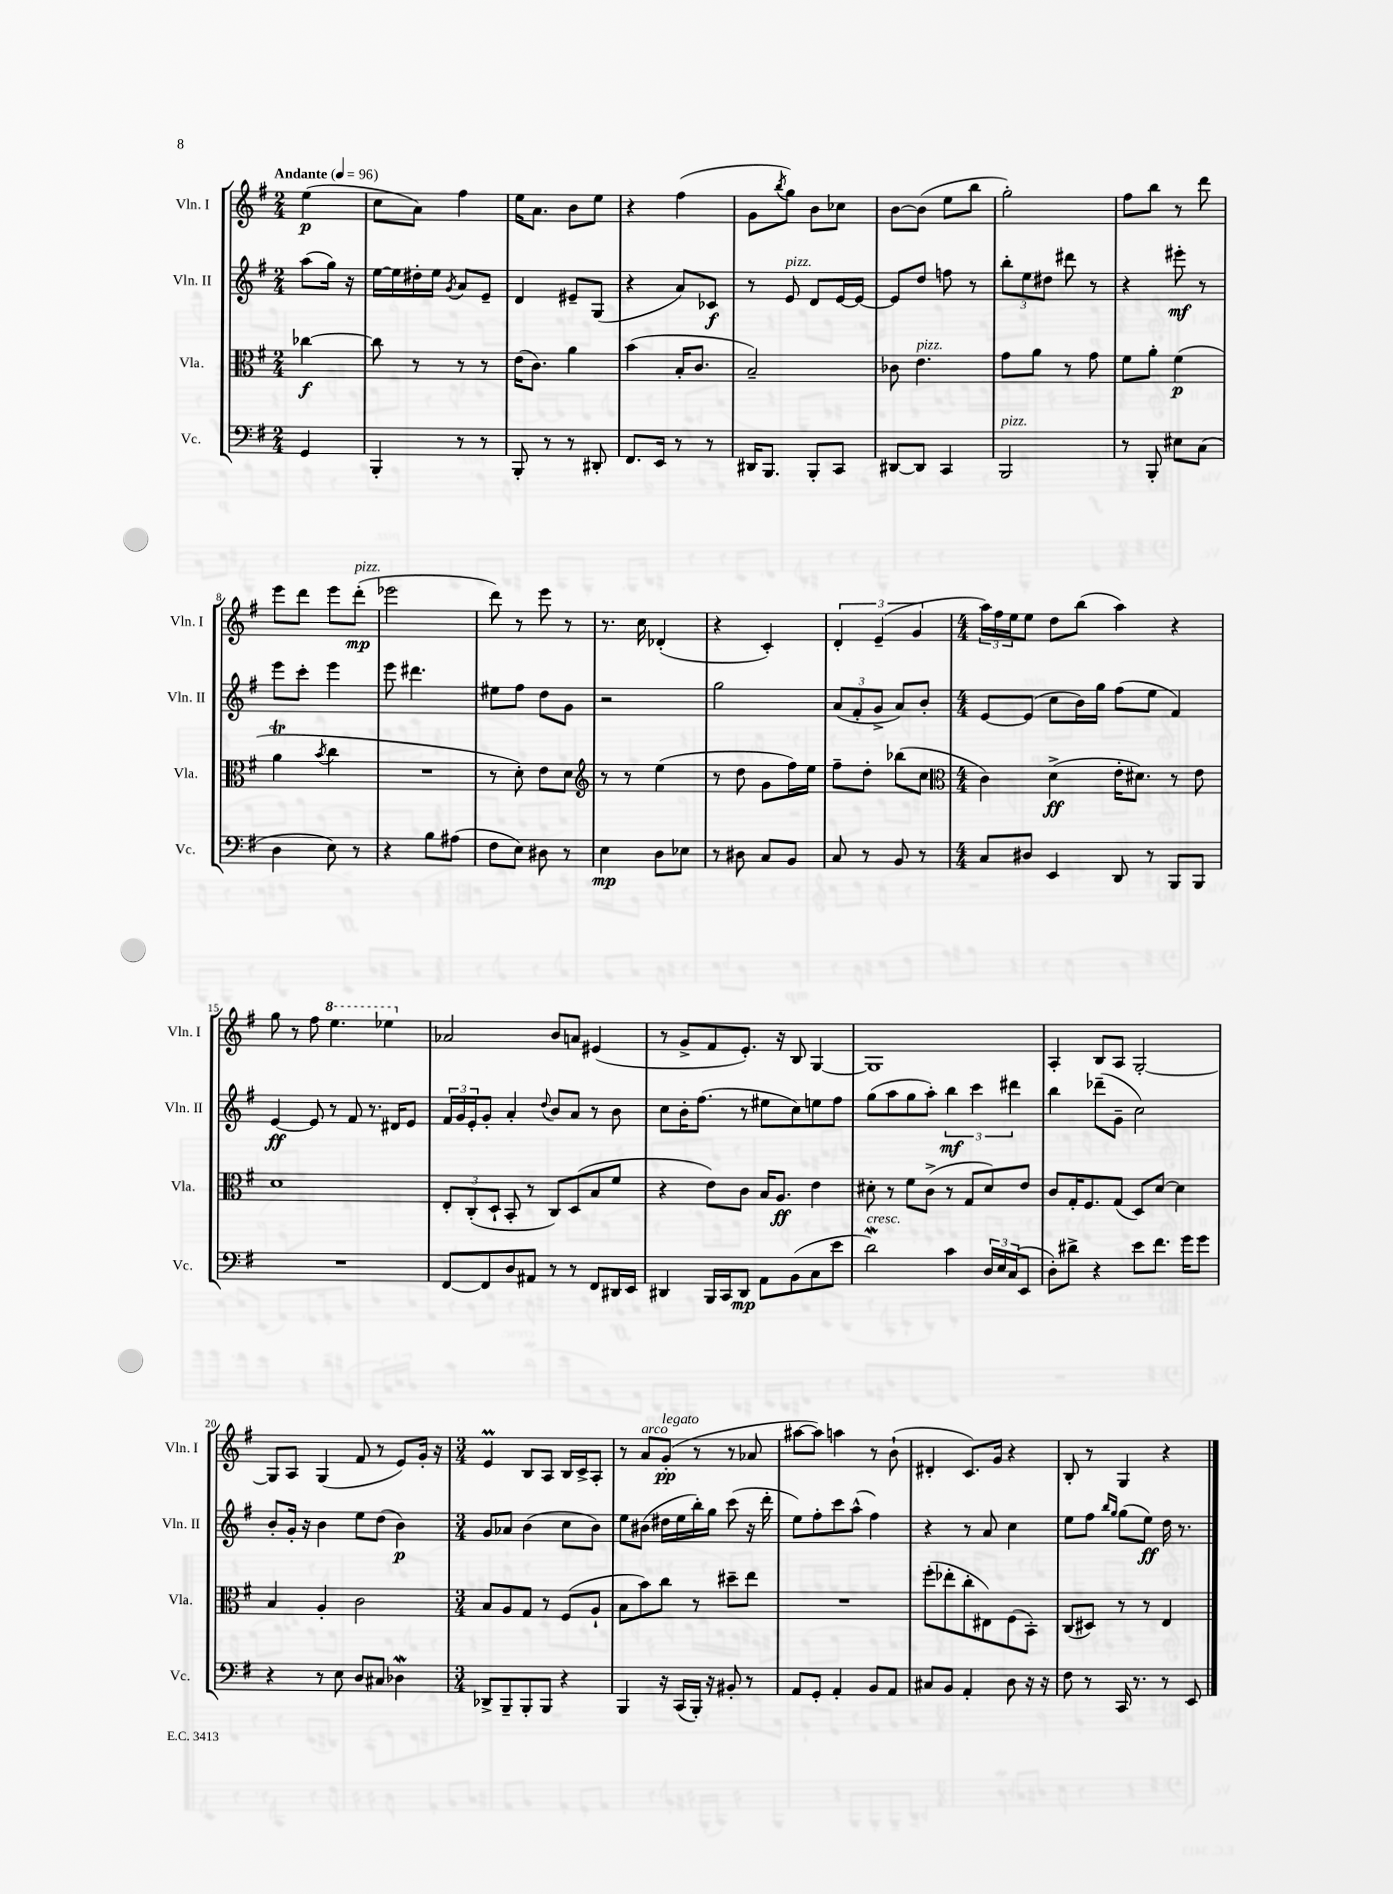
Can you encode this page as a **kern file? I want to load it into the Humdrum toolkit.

**kern	**kern	**kern	**kern
*staff4	*staff3	*staff2	*staff1
*clefF4	*clefC3	*clefG2	*clefG2
*k[f#]	*k[f#]	*k[f#]	*k[f#]
*M2/4	*M2/4	*M2/4	*M2/4
*MM96	*MM96	*MM96	*MM96
4GG/	[4cc-\	(8aa\L	(4ee\
.	.	16gg\Jk)	.
.	.	16r	.
=	=	=	=
4BBB'/	8cc-\]	[16ee\LL	8cc\L
.	.	16ee\]	.
.	8r	16dd#'\	8a\J)
.	.	16ee\JJ	.
.	.	8qg/	.
8r	8r	8a/L	4ff#\
8r	8r	8e~/J	.
=	=	=	=
8BBB'/	(16e\LK	4d/	16ee\LK
.	8.c\J)	.	8.a\J
8r	.	.	.
8r	4a\	8e#~/L	8b\L
8DD#'/	.	(8G/J	8ee\J
=	=	=	=
8.FF#/L	(4b\	4r	4r
16EE/Jk	.	.	.
8r	16B'/LK	8a/L)	(4ff#\
.	8.c/J	.	.
8r	.	8c-/J	.
=	=	=	=
16DD#/LK	2B~/)	8r	8g\L
8.BBB/J	.	.	.
.	.	.	8qbb/
.	.	8e/	8gg\J)
8BBB'/L	.	8d/L	8b\L
8CC/J	.	[16e/L	8cc-\J
.	.	16e/_JJ	.
=	=	=	=
[8DD#/L	8c-\	8e/]L	[8b\L
8DD#/]J	4.e\	8dd/J	(8b\]J
4CC/	.	8ff\	8ee\L
.	.	8r	8bb\J
=	=	=	=
2BBB/	8g\L	12bb'\L	2gg'\)
.	.	12ee\	.
.	8a\J	.	.
.	.	12dd#\J	.
.	8r	8ddd#\	.
.	8g\	8r	.
=	=	=	=
8r	8f#\L	4r	8ff#\L
8BBB'/	8a'\J	.	8bb\J
8E#\L	(4f#\	8eee#'\	8r
(8C\J	.	8r	8ddd\
=	=	=	=
4D\	4a\	8eee\L	8eee\L
.	.	8ccc'\J	8ddd\J
.	8qb/	.	.
8E\)	4cc\	4eee\	8eee\L
8r	.	.	(8ddd'\J
=	=	=	=
4r	2r	8eee\	2eee-\
.	.	4.ddd#\	.
8B\L	.	.	.
(8A#\J	.	.	.
=	=	=	=
8F#\L	8r	8ee#\L	8ddd\)
8E\J)	8d'\)	8ff#\J	8r
8D#\	8e\L	8dd\L	8eee\
8r	8d\J	8g\J	8r
=	=	=	=
*	*clefG2	*	*
4E\	8r	2r	8.r
.	8r	.	.
.	.	.	16cc\
8D\L	(4ee\	.	(4d-'/
8E-\J	.	.	.
=	=	=	=
8r	8r	2gg\	4r
8D#\	8dd\	.	.
8C/L	8g\L	.	4c'/)
8BB/J	16ff#\L)	.	.
.	16ee\JJ	.	.
=	=	=	=
8C/	8ff#~\L	(12a/L	6d'/
.	.	12f#'/	.
8r	8dd'\J	.	.
.	.	12g^/J	(6e~/
8BB/	(8bb-\L	8a/L)	.
.	.	.	6g/
8r	8cc\J	8b'/J	.
=	=	=	=
*	*clefC3	*	*
*M4/4	*M4/4	*M4/4	*M4/4
8C/L	4c\)	[8e/L	24aa\LL)
.	.	.	24ff#\
.	.	.	24ee\J
8D#/J	.	(8e/]J	8ee\J
4EE/	(4d^\	8cc\L	8dd\L
.	.	16b\L)	(8bb\J
.	.	16gg\JJ	.
8DD/	16e'\LK	(8ff#\L	4aa\)
.	8.d#\J)	.	.
8r	.	8ee\J	.
8BBB/L	8r	4f#/)	4r
8BBB/J	8e\	.	.
=	=	=	=
1r	1d	[4e/	8gg\
.	.	.	8r
.	.	8e/]	8ff#\
.	.	8r	4.eee\
.	.	8f#/	.
.	.	8.r	.
.	.	.	4eee-\
.	.	16d#/LK	.
.	.	8e/J	.
=	=	=	=
[8FF#/L	12E'/L	24f#/LL	2a-/
.	.	24g/	.
.	(12C'/	24e'/J	.
8FF#/]	.	8g'/J	.
.	12D`/J	.	.
8D/	8BB'/	4a'/	.
8AA#/J	8r	.	.
.	.	8qqdd/	.
8r	8C/L)	8b/L	8b/L
8r	(8D/	8a/J	8a/J
8FF#/L	8B/	8r	(4e#/
16DD#/L	8f#/J	8b\	.
16EE/JJ	.	.	.
=	=	=	=
4DD#/	4r	8cc\L	8r
.	.	16b'\K	8g^/L
.	.	(8.ff#\J	.
16BBB/LL	8e\L)	.	8f#/
16CC/J	.	.	.
8DD#/J	8c\J	8r	8.e'/J)
8AA\L	16B/LK	8ee#\L	.
.	8.A/J	.	16r
(8BB\	.	8cc\)	8B/
8C\	4e\	8ee\	[4G/
8e\J	.	8ff#\J	.
=	=	=	=
2d\)	8d#'\	(8gg\L	1G]
.	8r	8aa\	.
.	8f#\L	8gg\	.
.	(8c^\J	8aa'\J)	.
4c\	8r	6bb\	.
.	8G/L	.	.
.	.	6ccc\	.
24D/LL	8d#/)	.	.
24E/	.	.	.
(24C/J	.	6ddd#\	.
8EE/J	8e/J	.	.
=	=	=	=
8D'\L)	8c/L	4bb\	4A'/
8d#^\J	16G'/K	.	.
.	8.F#/	.	.
4r	.	(8ddd-~\L	8B/L
.	(8G/J	8g~\J	8A/J
8e\L	8D/L)	2cc\)	[2G'/
8.f#\J	[8d/J	.	.
.	4d\]	.	.
16g\LK	.	.	.
8g\J	.	.	.
=	=	=	=
4r	4B/	8b'/L	8G/]L
.	.	16g'/Jk	8A/J
.	.	16r	.
8r	4A'/	4b\	(4G/
8E\	.	.	.
8D/L	2c\	8ee\L	8f#/
8C#/J	.	(8dd\J	8r
4D-\	.	4b\)	8e/L)
.	.	.	16g'/Jk
.	.	.	16r
=	=	=	=
*M3/4	*M3/4	*M3/4	*M3/4
8DD-^/L	8B/L	8g/L	4e/
8BBB~/	8A/	8a-/J	.
8BBB'/	8G/J	(4b\	8B/L
8BBB/J	8r	.	8A/J
4r	(8F#/L	8cc\L	16B/LL
.	.	.	16c^/J
.	8A`/J	8b\J)	8A'/J
=	=	=	=
4BBB/	8B\L	8ee\L	8r
.	8b\)	(8b#\J	8a/L
16r	8cc\J	16dd#\LL	(8g'/J
(16CC/LL	.	16ee\	.
16BBB'/JJ)	8r	16bb'\)	8r
16r	.	16gg\JJ	.
8BB#'/	8dd#~\L	(8ccc\	8r
8r	8ee\J	16r	8a-/
.	.	16ddd'\	.
=	=	=	=
8AA/L	2.r	8ee\L)	[8aa#\L
8GG'/J	.	8ff#'\	8aa#\]J)
4AA'/	.	8ccc\	4aa\
.	.	(8aa^^\J	.
8BB/L	.	4ff#\)	8r
8AA/J	.	.	(8b`\
=	=	=	=
8C#/L	(8ff#'\L	4r	4d#'/
8BB/J	8ee-'\	.	.
4AA'/	8cc'\	8r	8.c/L)
.	8E#\)	8a/	.
.	.	.	16g/Jk
8D\	(8F#\	4cc\	4r
16r	8BB'\J)	.	.
16r	.	.	.
=	=	=	=
8F#\	(8C/L	8ee\L	8B'/
8r	8D#/J)	8ff#\J	8r
.	.	16qqbb/LL	.
.	.	16qqgg/JJ	.
16CC/	8r	(8gg\L	4G/
8.r	.	.	.
.	8r	8ee\J)	.
8r	4E/	16dd\	4r
.	.	8.r	.
8EE/	.	.	.
==	==	==	==
*-	*-	*-	*-
